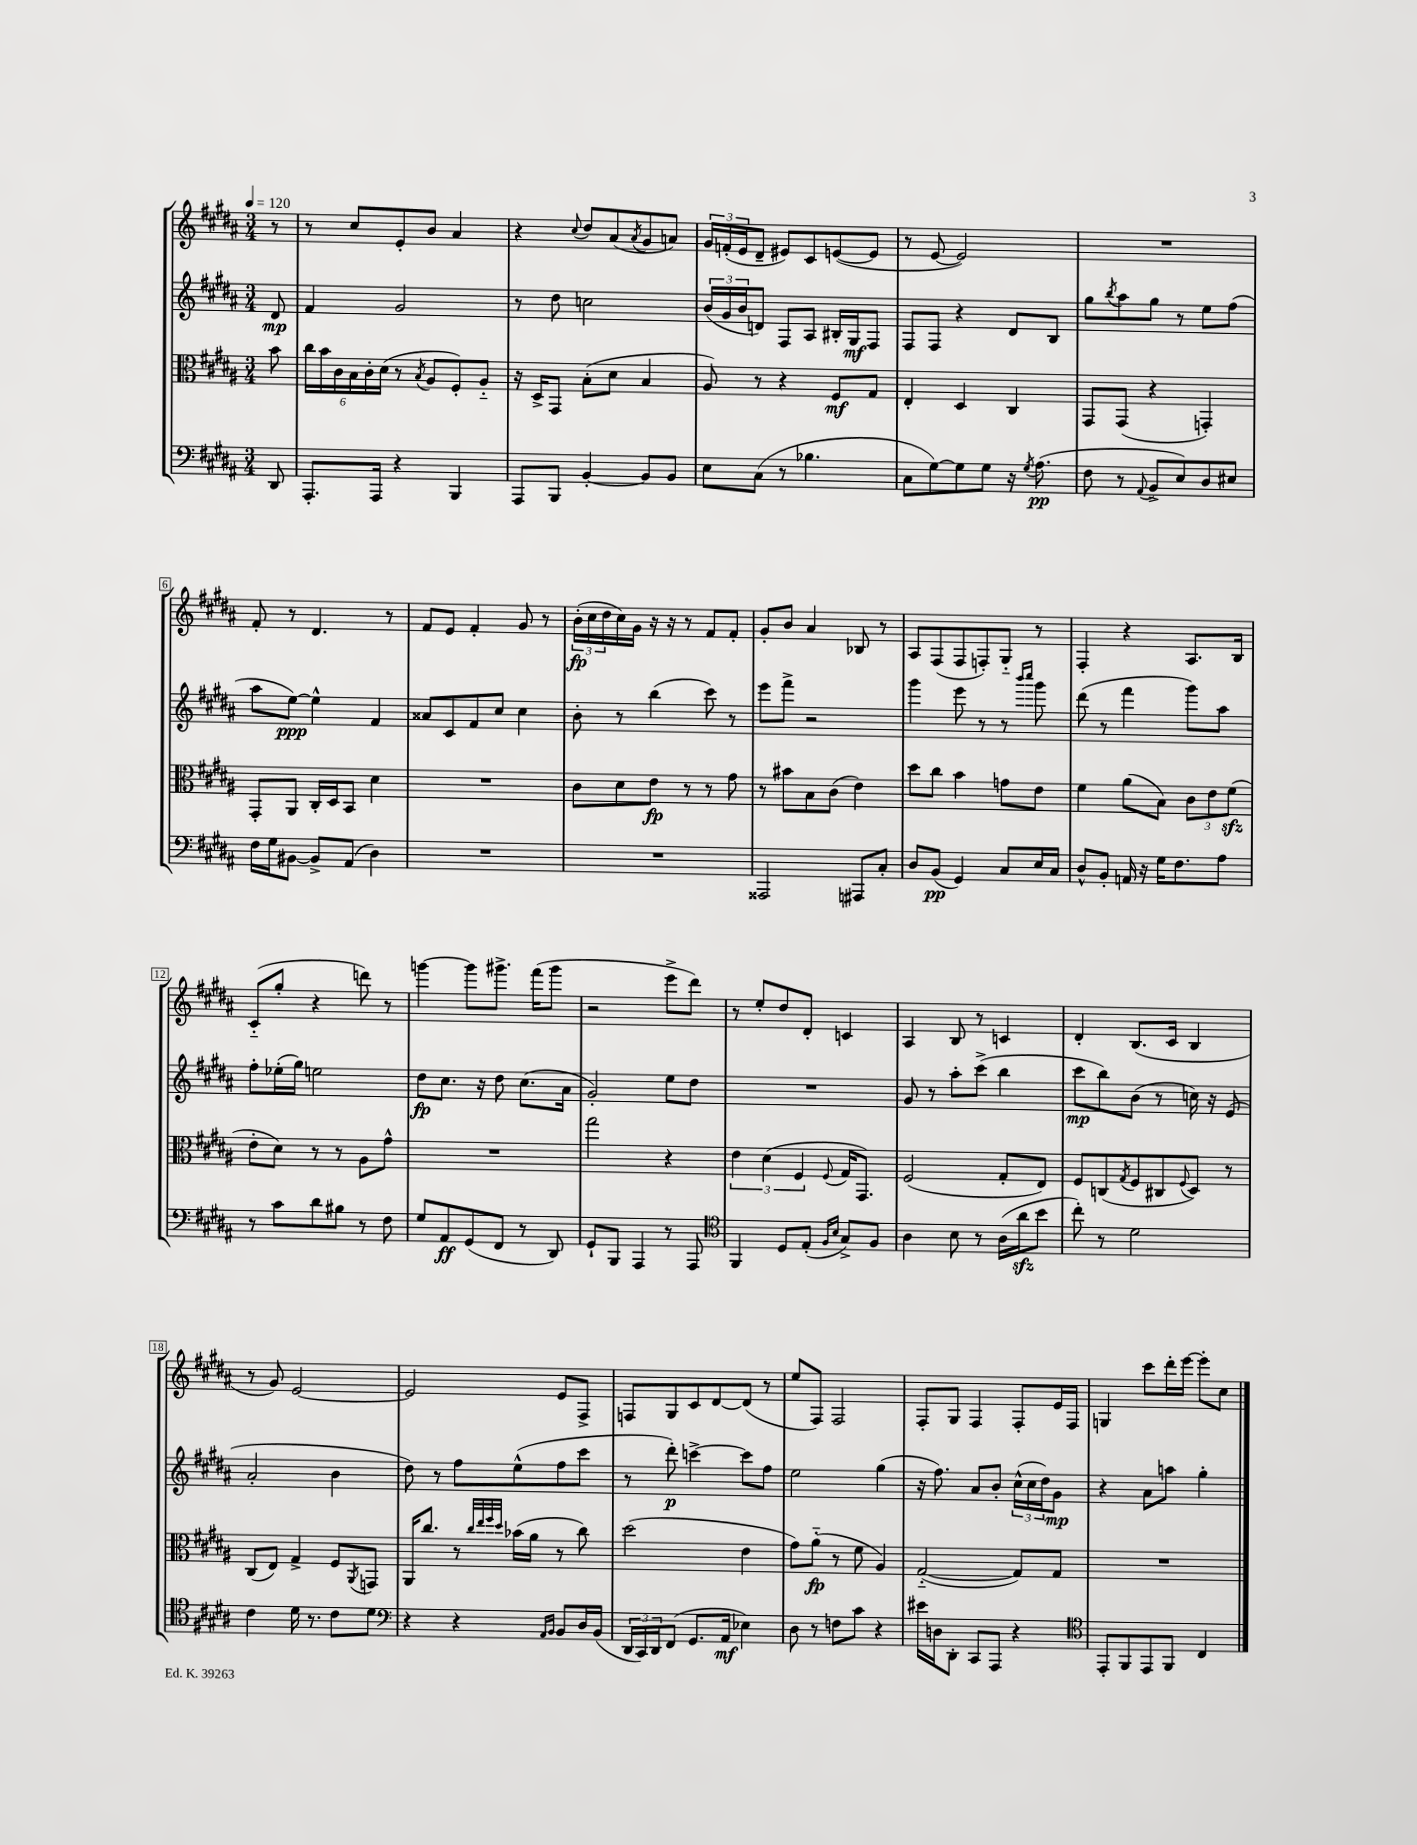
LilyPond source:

<<
\new StaffGroup <<
\new Staff = "s0" {
    \clef treble \key b \major \numericTimeSignature \time 3/4 \partial 8 \tempo 4 = 120
    r8 |
    r8 cis''8 e'8-. b'8 ais'4 |
    r4 \appoggiatura { cis''8 } dis''8 ais'8( \acciaccatura { ais'8 } gis'8 a'8) |
    \tuplet 3/2 { gis'16 f'16-.( e'16 } dis'8-- eis'8) cis'8 e'8~( e'8 |
    r8 e'8~ e'2) |
    R2. |
    fis'8-. r8 dis'4. r8 |
    fis'8 e'8 fis'4-. gis'8 r8 |
    \tuplet 3/2 { b'16-.\fp( cis''16 dis''16 } cis''16) gis'16 r16 r16 r8 fis'8 fis'8-. |
    gis'8-. b'8 ais'4 bes8 r8 |
    ais8 fis8( fis8 f8-.) gis8-_ r8 |
    fis4-. r4 ais8. b16 |
    cis'8-_( gis''8-. r4 d'''8) r8 |
    g'''4~ g'''8 gis'''8.-> fis'''16( gis'''8 |
    r2 e'''8-> dis'''8) |
    r8 e''8-. dis''8 dis'8-. c'4 |
    ais4 b8 r8 c'4 |
    dis'4-. b8.( cis'16 b4 |
    r8 gis'8) e'2~ |
    e'2 e'8 fis8-> |
    f8 gis8 cis'8 dis'8~ dis'8( r8 |
    e''8 fis8) fis2 |
    fis8-. gis8 fis4 fis8-. e'16 fis16 |
    g4 cis'''8 dis'''16-. e'''16~ e'''8-. cis''8 \bar "|." |
}
\new Staff = "s1" {
    \clef treble \key b \major \numericTimeSignature \time 3/4 \partial 8
    dis'8\mp |
    fis'4 gis'2 |
    r8 dis''8 c''2 |
    \tuplet 3/2 { b'16( gis'16 b'16 } d'8) fis8 ais8 bis16-. gis16\mf fis8 |
    fis8 fis8 r4 dis'8 b8 |
    gis''8 \acciaccatura { b''8 } ais''8 gis''8 r8 e''8 fis''8( |
    ais''8 e''8~\ppp) e''4-^ fis'4 |
    aisis'8 cis'8 fis'8 cis''8 cis''4 |
    b'8-. r8 b''4( cis'''8) r8 |
    e'''8 fis'''8-> r2 |
    gis'''4 e'''8 r8 r8 \grace { b'''16 cis''''16 } gis'''8 |
    dis'''8( r8 fis'''4 gis'''8) ais''8 |
    fis''8-. ees''16-.( gis''16) e''2 |
    dis''8\fp cis''8. r16 dis''8 cis''8.( ais'16 |
    gis'2-.) e''8 dis''8 |
    R2. |
    gis'8 r8 ais''8-. cis'''8->( b''4 |
    cis'''8\mp b''8) b'8( r8 c''16) r16 e'8( |
    ais'2-. b'4 |
    dis''8) r8 fis''8 e''8-^( fis''8 cis'''8 |
    r8 dis'''8-.\p) c'''4~-> c'''8 fis''8 |
    e''2 gis''4( |
    r16 fis''8.) ais'8 b'8-. \tuplet 3/2 { cis''16-^( cis''16 dis''16) } gis'8\mp |
    r4 ais'8 a''8 gis''4-. \bar "|." |
}
\new Staff = "s2" {
    \clef alto \key b \major \numericTimeSignature \time 3/4 \partial 8
    b'8 |
    \tuplet 6/4 { cis''16 b'16 cis'16 b16 cis'16-. dis'16( } r8 \acciaccatura { b8 } ais8 fis8-.) ais8-_ |
    r16 dis16-> gis,8 b8-.( dis'8 b4 |
    ais8) r8 r4 fis8\mf gis8 |
    e4-. dis4 cis4 |
    gis,8 gis,8( r4 g,4-.) |
    gis,8-. ais,8 cis16-. dis16 b,8 dis'4 |
    R2. |
    cis'8 dis'8 e'8\fp r8 r8 gis'8 |
    r8 bis'8 b8 cis'8( e'4) |
    dis''8 cis''8 b'4 g'8 e'8 |
    fis'4 ais'8( b8) \tuplet 3/2 { cis'8 e'8 fis'8\sfz( } |
    e'8-. dis'8) r8 r8 ais8 gis'8-^ |
    R2. |
    gis''2 r4 |
    \tuplet 3/2 { e'4 dis'4( fis4 } \appoggiatura { fis8 } gis16 gis,8.) |
    fis2( gis8-. e8) |
    fis8 c8( \acciaccatura { gis8 } fis8 cis8 \appoggiatura { fis8 } dis8) r8 |
    cis8( e8) gis4-> fis8 \acciaccatura { ais,8 } g,8 |
    ais,16 cis''8. r8 \grace { cis''32 e''32 fis''32 dis''32 } bes'16( ais'16 r8 cis''8) |
    dis''2( e'4 |
    gis'8) ais'8-_\fp( r8 fis'8 ais4) |
    gis2~-_( gis8) gis8 |
    R2. \bar "|." |
}
\new Staff = "s3" {
    \clef bass \key b \major \numericTimeSignature \time 3/4 \partial 8
    dis,8 |
    ais,,8.-. ais,,16 r4 b,,4 |
    ais,,8 b,,8 b,4~-. b,8 b,8 |
    e8 cis8( r8 bes4. |
    cis8 gis8~) gis8 gis8 r16 \acciaccatura { gis8 } ais8.\pp( |
    fis8 r8 \appoggiatura { ais,8 } b,8-> e8) dis8 eis8 |
    fis16 gis16 bis,8~ bis,8-> ais,8( dis4) |
    R2. |
    R2. |
    aisis,,2 ais,,8 cis8-. |
    dis8 b,8\pp( gis,4) cis8 e16 cis16 |
    dis8-^ b,8-. a,16 r16 gis16 fis8. ais8 |
    r8 cis'8 dis'8 bis8 r8 fis8 |
    gis8 ais,8\ff gis,8( fis,8 r8 dis,8) |
    gis,8-! b,,8 ais,,4 r8 ais,,8 |
    \clef tenor fis,4 dis8 e8-.( \grace { fis16 b16 } gis8->) fis8 |
    ais4 b8 r8 ais16( ais'16\sfz b'8 |
    cis''8-.) r8 dis'2 |
    cis'4 dis'16 r8. cis'8 dis'8 |
    \clef bass r4 r4 \grace { ais,16 b,16 } b,8 dis16 b,16( |
    \tuplet 3/2 { dis,16 cis,16) dis,16 } fis,8( gis,8. ais,16\mf ees4) |
    dis8 r8 f8 cis'8 r4 |
    eis'16 d16 dis,8-. cis,8 ais,,8 r4 |
    \clef tenor e,8-. fis,8 e,8 fis,8 cis4 \bar "|." |
}
>>
>>
\layout { \context { \Score \override BarNumber.stencil = #(make-stencil-boxer 0.1 0.3 ly:text-interface::print) } }
